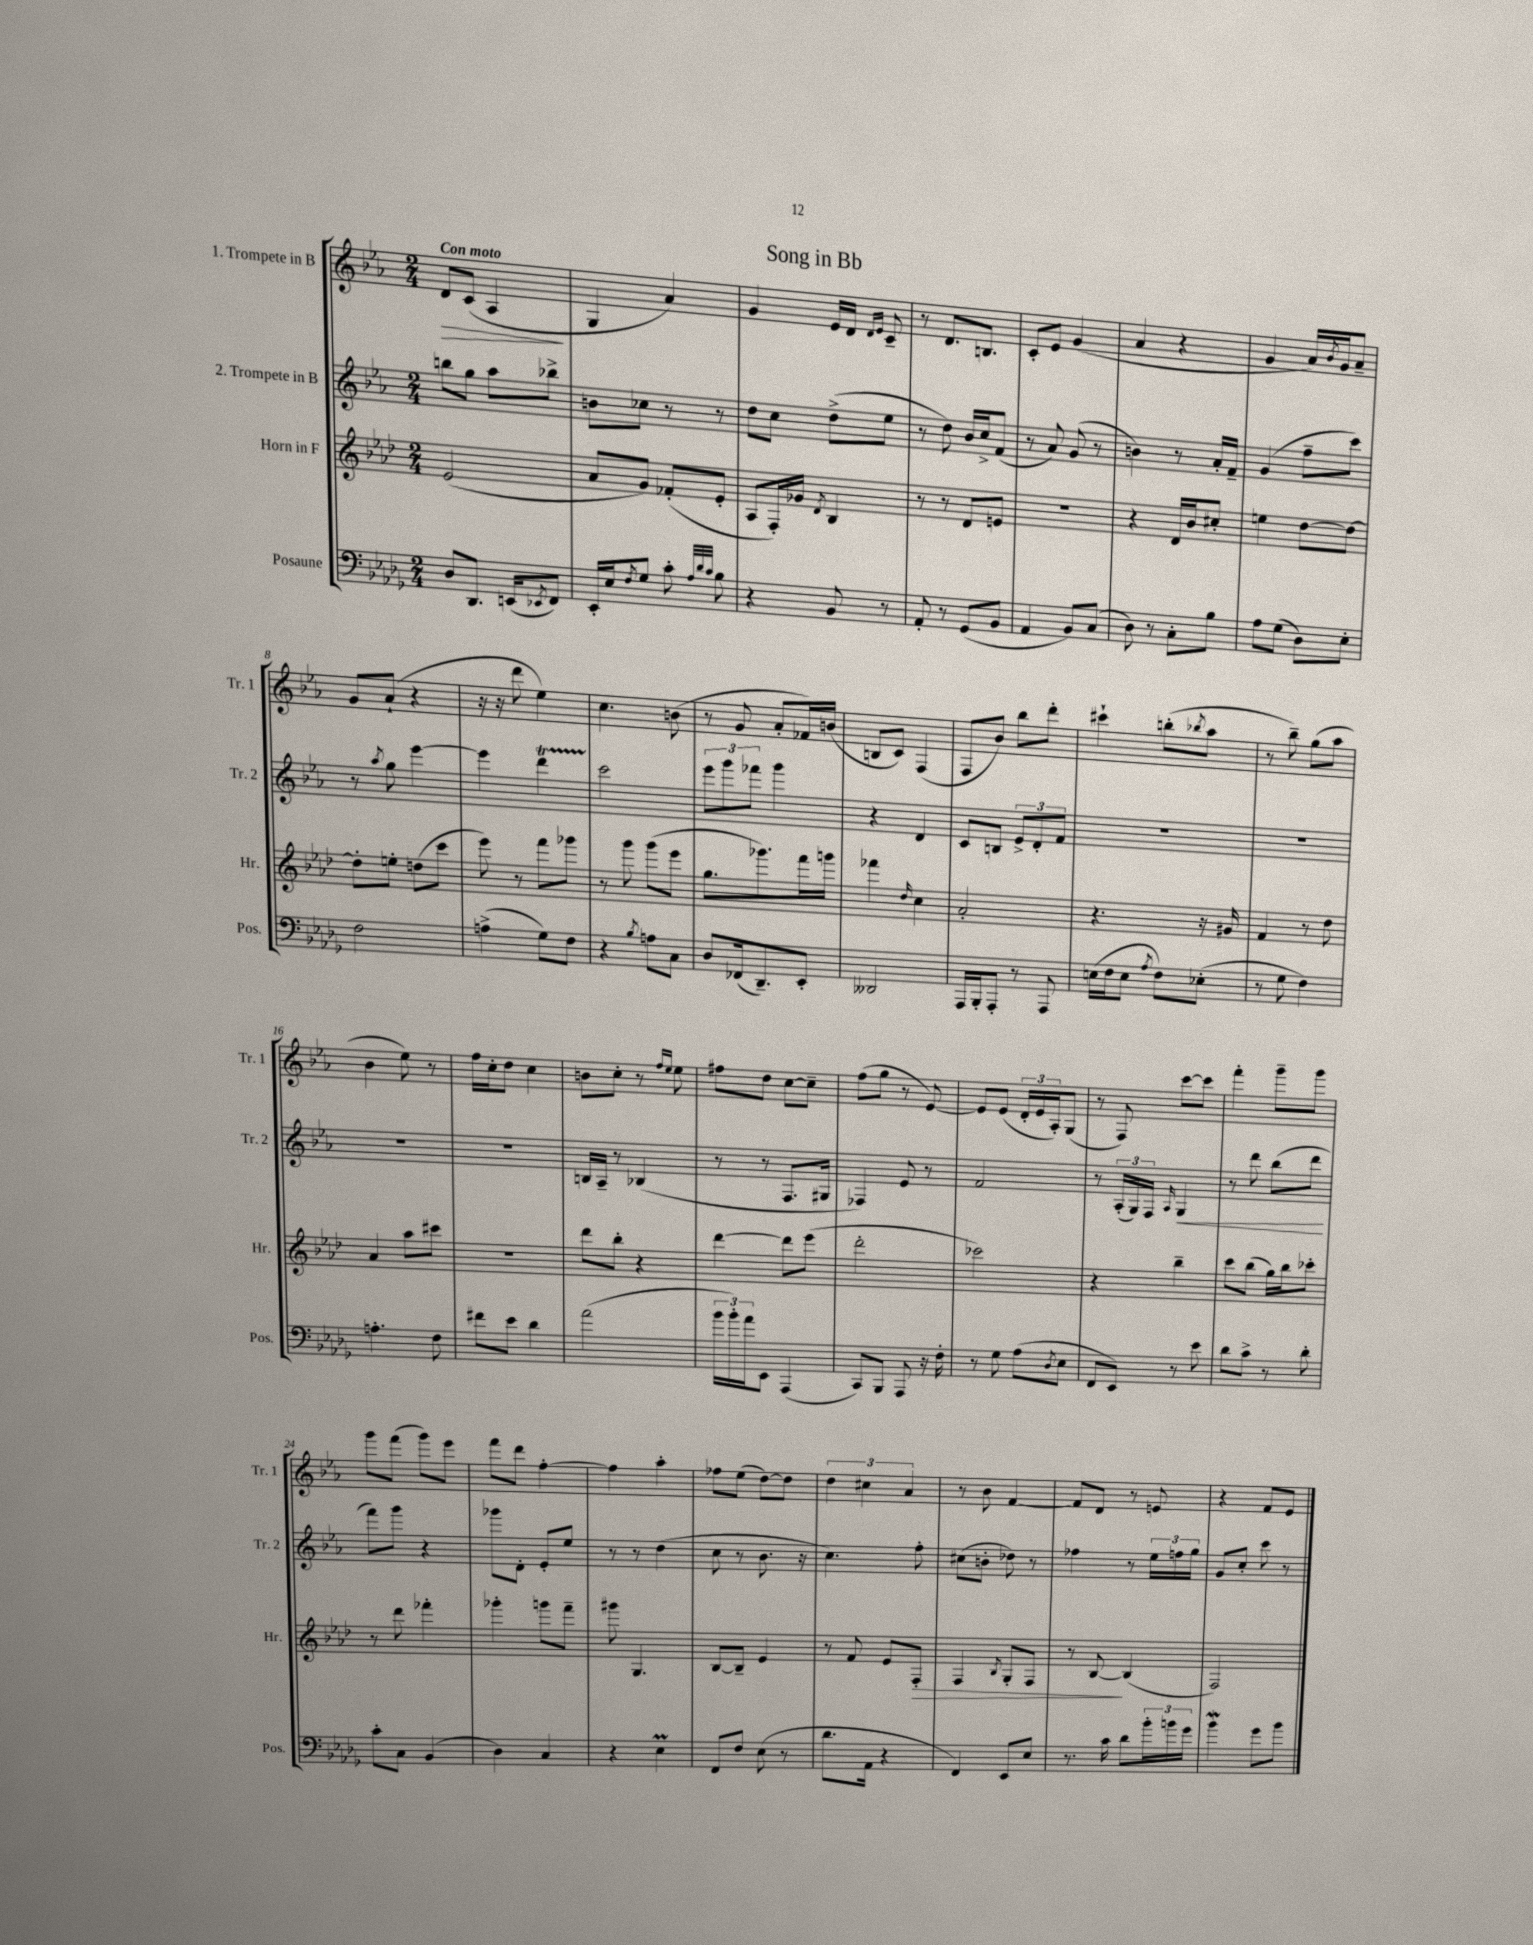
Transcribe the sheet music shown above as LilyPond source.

\header { title = "Song in Bb" }
<<
\new StaffGroup <<
\new Staff = "s0" \with { instrumentName = "1. Trompete in B" shortInstrumentName = "Tr. 1" } {
    \clef treble \key ees \major \numericTimeSignature \time 2/4 \tempo "Con moto"
    d'8\> c'8( aes4\! |
    g4 aes'4) |
    g'4 ees'16 d'16 \grace { d'16 ees'16 } c'8-- |
    r8 d'8. b8. |
    c'8-. ees'8 g'4( |
    aes'4 r4 |
    g'4 aes'16) \acciaccatura { bes'8 } g'16 aes'8-- |
    g'8 aes'8-!( r4 |
    r16 r16 d'''8 ees''4) |
    c''4. b'8( |
    r8 g'8 aes'8-. fes'16) b'16( |
    b8 c'8) f4( |
    f8 bes'8) bes''8 d'''8-. |
    cis'''4-! b''8-.( \acciaccatura { bes''8 } aes''8 |
    r8 bes''8--) g''8( aes''8 |
    bes'4 ees''8) r8 |
    f''16 c''16-. d''8 c''4 |
    b'8 c''8-. r8 \grace { f''16 ees''16 } ees''8 |
    fis''8 d''8 c''8~ c''8-- |
    f''8( g''8 r8 ees'8~) |
    ees'8 ees'8( \tuplet 3/2 { d'16-. ees'16 aes16-.) } g8( |
    r8 f8) c'''8~ c'''8 |
    f'''4-. g'''8-- g'''8 |
    g'''8 f'''8( g'''8) ees'''8 |
    f'''8 d'''8 f''4~-. |
    f''4 aes''4-. |
    fes''8 ees''8( d''8~) d''8 |
    \tuplet 3/2 { d''4 cis''4 aes'4 } |
    r8 bes'8 f'4~ |
    f'8 d'8 r8 e'8 |
    r4 f'8 ees'8 \bar "|." |
}
\new Staff = "s1" \with { instrumentName = "2. Trompete in B" shortInstrumentName = "Tr. 2" } {
    \clef treble \key ees \major \numericTimeSignature \time 2/4
    b''8 g''8 aes''8 bes''8-> |
    b'8 ces''8 r8 r8 |
    d''8 c''8 d''8->( ees''8 |
    r8 d''8) bes'16 c''16-> f'8( |
    r8 aes'8) g'8( r8 |
    b'4) r8 aes'16-. f'16-- |
    g'4( f''8-- c'''8) |
    r8 \acciaccatura { aes''8 } g''8 ees'''4~ |
    ees'''4 d'''4\startTrillSpan |
    c'''2\stopTrillSpan |
    \tuplet 3/2 { ees'''8 g'''8 fes'''8 } g'''4 |
    r4 d'4 |
    c'8 b8 \tuplet 3/2 { ees'8-> d'8-. f'8 } |
    R2 |
    R2 |
    R2 |
    R2 |
    b16 aes16-- r8 bes4( |
    r8 r8 f8. gis16 |
    fes4) ees'8 r8 |
    f'2 |
    r8 \tuplet 3/2 { aes16-.( g16) f16 } \grace { aes16 } g4\< |
    r8 d'''8 bes''8( d'''8\! |
    f'''8) g'''8 r4 |
    ges'''8 d'8-. ees'8-. ees''8 |
    r8 r8 d''4( |
    c''8 r8 bes'8. r16 |
    c''4.) f''8-. |
    cis''8( b'8-. des''8) r8 |
    fes''4 r8 \tuplet 3/2 { ees''16 f''16 g''16 } |
    g'8 c''8-. c'''8 r8 \bar "|." |
}
\new Staff = "s2" \with { instrumentName = "Horn in F" shortInstrumentName = "Hr." } {
    \clef treble \key aes \major \numericTimeSignature \time 2/4
    ees'2( |
    aes'8 g'8) fes'8-.( ees'8-. |
    aes8 f16-.) ges'16 \acciaccatura { des'8 } bes4 |
    r8 r8 des'8 e'8 |
    R2 |
    r4 des'16 bes'16 cis''8-. |
    e''4 des''8~ des''8~ |
    des''8-. e''8-. d''8( c'''8 |
    ees'''8) r8 f'''8 ges'''8 |
    r8 g'''8 g'''8( ees'''8 |
    g''8. ges'''8.) f'''16 g'''16 |
    fes'''4 \grace { des''16 } c''4 |
    aes'2-. |
    r4. r16 gis'16 |
    f'4 r8 des''8 |
    aes'4 aes''8 cis'''8 |
    r2 |
    des'''8 bes''8-. r4 |
    des'''4~ des'''8 ees'''8( |
    des'''2-. |
    ces'''2) |
    r4 bes''4-- |
    c'''8 bes''8( g''16) bes''16 ces'''8-. |
    r8 des'''8 fes'''4-. |
    ges'''4-. g'''8 f'''8-- |
    gis'''8 g4. |
    bes8~ bes8-- ees'4 |
    r8 f'8 ees'8 f8-.\> |
    f4 \acciaccatura { bes8 } g8-. f8 |
    r8 bes8~\! bes4( |
    f2) \bar "|." |
}
\new Staff = "s3" \with { instrumentName = "Posaune" shortInstrumentName = "Pos." } {
    \clef bass \key des \major \numericTimeSignature \time 2/4
    des8 des,8. e,16( \acciaccatura { ees,8 } f,8) |
    ees,16-. ees16 \acciaccatura { f8 } ges8 c'8-. \grace { aes32 des'32 c'32 } bes8 |
    r4 bes,8 r8 |
    aes,8-. r8 ges,8( bes,8 |
    aes,4 bes,8) c8( |
    des8) r8 c8-. bes8 |
    aes8 ges8( des8) ees8-. |
    f2 |
    a4->( ges8) f8 |
    r4 \acciaccatura { bes8 } a8 c8 |
    des8 fes,16( des,8.--) ees,8-. |
    deses,2 |
    aes,,16 bes,,16-. aes,,8-. r8 aes,,8 |
    e16( f16 e8 \acciaccatura { aes8 } f8) ees8-.( |
    r8 ges8 f4) |
    a4.-. f8 |
    fis'8 ees'8 des'4 |
    aes'2( |
    \tuplet 3/2 { bes'16 bes'16-.) aes'16 } ees,8 aes,,4( |
    c,8) bes,,8 aes,,8 r16 f16-. |
    r8 ges8 aes8( \acciaccatura { des8 } ees8 |
    f,8 ees,8) r8 ees'8 |
    des'8 c'8-> r8 des'8-. |
    c'8-. c8 bes,4( |
    des4) c4 |
    r4 ees4\prall |
    f,8 f8 ees8( r8 |
    des'8. aes,16 r4 |
    f,4) ees,8 ees8 |
    r8. c'16 des'8 \tuplet 3/2 { bes'16-. b'16 ges'16 } |
    bes'4\mordent ges'8 bes'8 \bar "|." |
}
>>
>>
